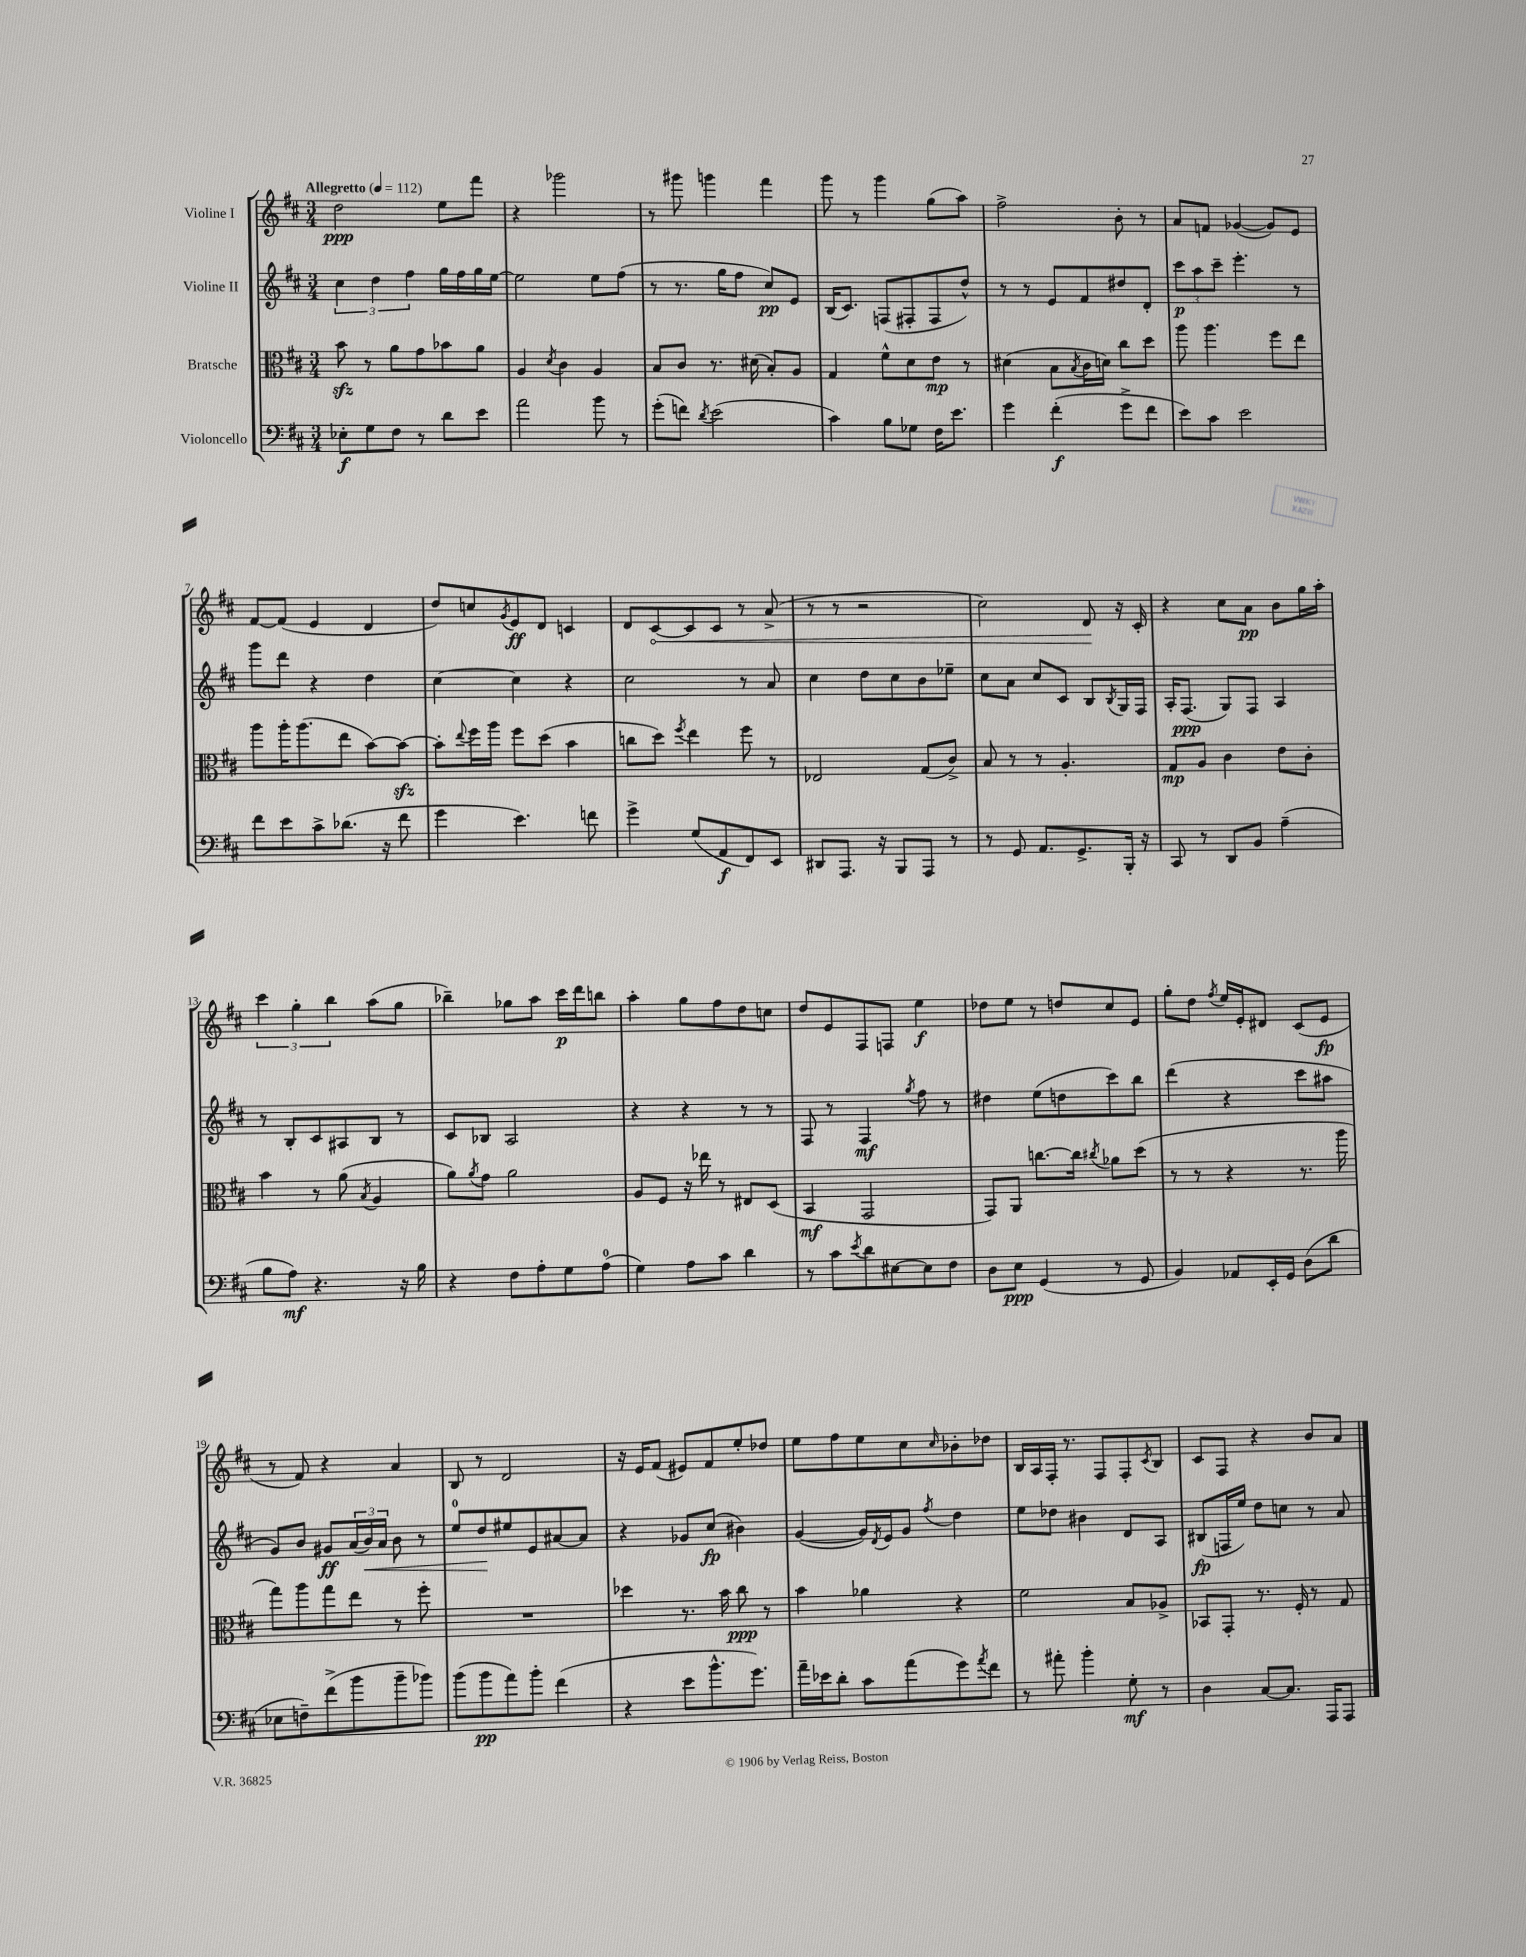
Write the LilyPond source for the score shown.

<<
\new StaffGroup <<
\new Staff = "s0" \with { instrumentName = "Violine I" } {
    \clef treble \key d \major \numericTimeSignature \time 3/4 \tempo "Allegretto" 4 = 112
    d''2\ppp e''8 fis'''8 |
    r4 ges'''2 |
    r8 gis'''8 g'''4 fis'''4 |
    g'''8 r8 g'''4 g''8( a''8) |
    fis''2-> b'8-. r8 |
    a'8 f'8 ges'4~( ges'8) e'8 |
    fis'8~ fis'8( e'4 d'4 |
    d''8) c''8 \acciaccatura { g'8 } e'8\ff d'8 c'4 |
    d'8 \once \override Hairpin.circled-tip = ##t cis'8~\< cis'8 cis'8 r8 a'8->( |
    r8 r8 r2 |
    cis''2) d'8\! r16 cis'16-. |
    r4 cis''8 a'8\pp b'8 g''16 a''16-. |
    \tuplet 3/2 { cis'''4 g''4-. b''4 } a''8( g''8 |
    bes''4--) ges''8 a''8 cis'''16\p d'''16 b''8 |
    a''4-. g''8 fis''8 d''8 c''8 |
    d''8 e'8 fis8 f8 e''4\f |
    des''8 e''8 r8 d''8 cis''8 e'8 |
    g''8-. d''8 \acciaccatura { fis''8 } e''16 e'16-. dis'8 cis'8( e'8\fp |
    r8 fis'8) r4 a'4 |
    b8 r8 d'2 |
    r16 e'16 fis'8( eis'8) fis'8 e''8-. des''8 |
    e''8 fis''8 e''8 cis''8 \grace { cis''16 } bes'8-. des''8 |
    b16 a16 fis16-. r8. fis8 fis8-. \acciaccatura { cis'8 } b8 |
    cis'8 fis8 r4 b'8 a'8 \bar "|." |
}
\new Staff = "s1" \with { instrumentName = "Violine II" } {
    \clef treble \key d \major \numericTimeSignature \time 3/4
    \tuplet 3/2 { cis''4 d''4 fis''4 } g''16 fis''16 g''16 e''16~ |
    e''2 e''8 fis''8( |
    r8 r8. g''16 fis''8 cis''8\pp) e'8 |
    b16( cis'8.) f8( fis8-. fis8 d''8-^) |
    r8 r8 e'8 fis'8 dis''8 d'8-. |
    \tuplet 3/2 { cis'''8\p a''8 cis'''8-- } e'''4.-. r8 |
    g'''8 d'''8 r4 d''4 |
    cis''4~ cis''4 r4 |
    cis''2 r8 a'8 |
    cis''4 d''8 cis''8 b'8 ees''8-- |
    cis''8 a'8 cis''8 cis'8 b8 \acciaccatura { b8 } g16 fis16 |
    a16-. fis8.\ppp( g8) fis8 a4 |
    r8 b8-. cis'8 ais8 b8 r8 |
    cis'8 bes8 a2 |
    r4 r4 r8 r8 |
    fis8 r8 fis4\mf \acciaccatura { g''8 } fis''8 r8 |
    dis''4 e''8( d''8 cis'''8) b''8 |
    d'''4( r4 cis'''8 ais''8 |
    g'8) b'8 gis'8\ff \tuplet 3/2 { a'16( b'16\<) a'16 } b'8 r8 |
    e''8-0 d''8\! eis''8 e'8 ais'8~ ais'8 |
    r4 ges'8 cis''8\fp( bis'4) |
    g'4~( g'16) \acciaccatura { d'8 } e'16 g'8 \acciaccatura { fis''8 } d''4 |
    e''8 des''8 bis'4 d'8 a8 |
    bis8\fp( f16 e''16) d''8 c''8 r8 a'8 \bar "|." |
}
\new Staff = "s2" \with { instrumentName = "Bratsche" } {
    \clef alto \key d \major \numericTimeSignature \time 3/4
    b'8\sfz r8 a'8 g'8 bes'8 a'8 |
    a4 \acciaccatura { d'8 } cis'4 a4 |
    b8 cis'8 r8. dis'16( b8-.) a8 |
    g4 fis'8-^ d'8 e'8\mp r8 |
    dis'4( b8 \acciaccatura { b8 } cis'16 d'16) cis''8 d''8 |
    a''8 a''4. fis''8 e''8 |
    a''8 a''16-. a''8.( e''8 b'8~) b'8~\sfz |
    b'8-. \appoggiatura { e''8 } fis''16 a''16 fis''8 d''8( b'4 |
    c''8 d''8) \acciaccatura { fis''8 } e''4 fis''8 r8 |
    ees2 g8( cis'8->) |
    b8 r8 r8 a4.-. |
    g8\mp a8 cis'4 e'8 cis'8-. |
    b'4 r8 a'8( \acciaccatura { b8 } a4 |
    a'8) \acciaccatura { a'8 } g'8 a'2 |
    a8 fis8 r16 ees''16 r8 eis8 d8( |
    b,4\mf g,2 |
    g,8) a,8 c''8.~ c''16 \acciaccatura { cis''8 } aes'8 d''8( |
    r8 r8 r4 r8. a''16 |
    g''8) a''8 g''8 e''8 r8 fis''8-. |
    R2. |
    des''4 r8. b'16 cis''8\ppp r8 |
    b'4 aes'4 r4 |
    fis'2 b8 aes8-> |
    bes,8 g,8-. r8. fis16-. r8 g8 \bar "|." |
}
\new Staff = "s3" \with { instrumentName = "Violoncello" } {
    \clef bass \key d \major \numericTimeSignature \time 3/4
    ees8-.\f g8 fis8 r8 d'8 e'8 |
    a'2 b'8 r8 |
    g'8-.( f'8) \acciaccatura { d'8 } e'2( |
    cis'4) b8 ges8 fis16 e'8. |
    g'4 fis'4-.\f( g'8-> fis'8 |
    e'8) cis'8 e'2 |
    fis'8 e'8 cis'8-> des'8.( r16 fis'8 |
    g'4 e'4.) f'8 |
    g'4-> g8( a,8\f fis,8) e,8 |
    dis,8 a,,8. r16 b,,8 a,,8 r8 |
    r8 g,8 a,8. g,8.-> b,,16-. r16 |
    cis,8 r8 d,8 b,8 a4--( |
    b8 a8\mf) r4. r16 b16 |
    r4 fis8 a8-. g8 a8-0( |
    g4) a8 cis'8 d'4 |
    r8 cis'8 \acciaccatura { e'8 } d'8 eis8~ eis8 fis8 |
    d8 e8\ppp g,4( r8 g,8 |
    b,4) aes,8 e,16-. g,16 d8( d'8 |
    ees8 f8--) fis'8->( b'8 b'8-- bes'8) |
    b'8( b'8\pp a'8) b'8-. fis'4( |
    r4 e'8 b'8.-^ g'8.) |
    a'16-- ees'16 d'8-. cis'8 a'8( g'8) \acciaccatura { a'8 } fis'8 |
    r8 ais'8-. b'4-. g8-.\mf r8 |
    d4 cis8~ cis8. a,,16 a,,8 \bar "|." |
}
>>
>>
